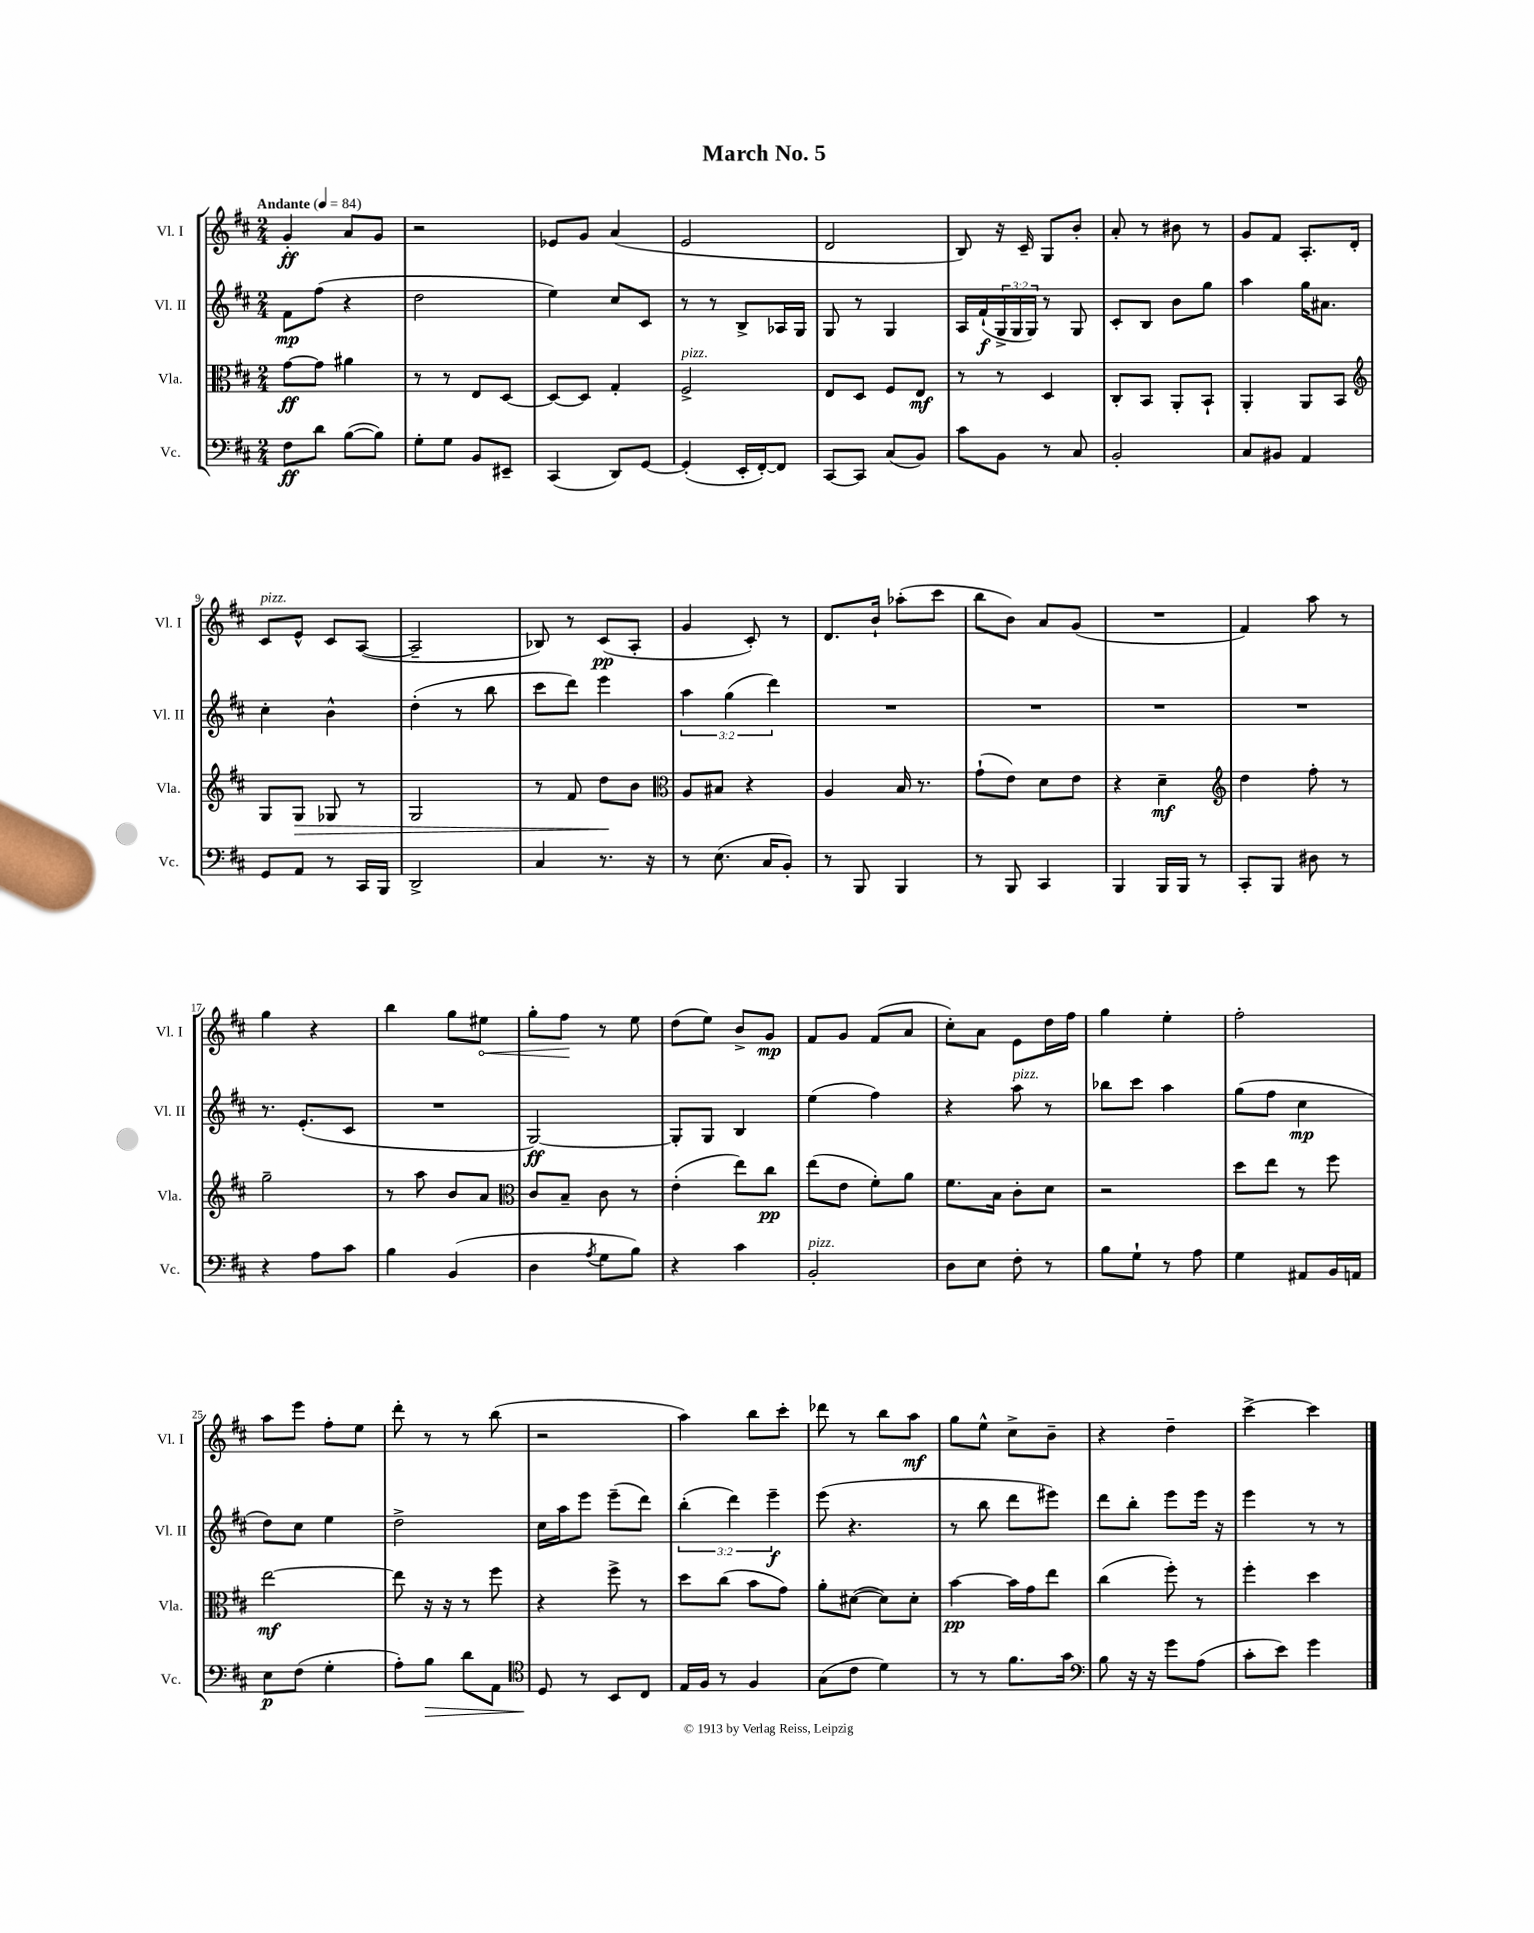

**kern	**dynam	**kern	**dynam	**kern	**dynam	**kern	**dynam
*part4	*part4	*part3	*part3	*part2	*part2	*part1	*part1
*staff4	*staff4	*staff3	*staff3	*staff2	*staff2	*staff1	*staff1
*I"Vc.	*	*I"Vla.	*	*I"Vl. II	*	*I"Vl. I	*
*I'Vc.	*	*I'Vla.	*	*I'Vl. II	*	*I'Vl. I	*
*clefF4	*	*clefC3	*	*clefG2	*	*clefG2	*
*k[f#c#]	*	*k[f#c#]	*	*k[f#c#]	*	*k[f#c#]	*
*M2/4	*	*M2/4	*	*M2/4	*	*M2/4	*
*MM84	*	*MM84	*	*MM84	*	*MM84	*
=1	=1	=1	=1	=1	=1	=1	=1
!	!	!	!	!	!	!LO:TX:a:B:t=Andante	!
8F#\L	ff	[8g\L	ff	8f#\L	mp	4g'/	ff
8d\J	.	8g\J]	.	(8ff#\J	.	.	.
([8B\L	.	4a#X\	.	4r	.	8a/L	.
8B\J])	.	.	.	.	.	8g/J	.
=2	=2	=2	=2	=2	=2	=2	=2
8G'\L	.	8r	.	2dd\	.	2r	.
8G\J	.	8r	.	.	.	.	.
8BB/L	.	8E/L	.	.	.	.	.
8EE#X~/J	.	[8D/J	.	.	.	.	.
=3	=3	=3	=3	=3	=3	=3	=3
(4CC#/	.	8D/L_	.	4ee\)	.	8e-X/L	.
.	.	8D/J]	.	.	.	8g/J	.
8DD/L)	.	4G'/	.	8cc#/L	.	(4a/	.
[8GG/J	.	.	.	8c#/J	.	.	.
=4	=4	=4	=4	=4	=4	=4	=4
!	!	!LO:TX:a:i:t=pizz.	!	!	!	!	!
(4GG'/]	.	2F#^/	.	8r	.	2e/	.
.	.	.	.	8r	.	.	.
16EE'/LL	.	.	.	8B^/L	.	.	.
[16FF#'/J)	.	.	.	.	.	.	.
8FF#/J]	.	.	.	16A-X/L	.	.	.
.	.	.	.	16G/JJ	.	.	.
=5	=5	=5	=5	=5	=5	=5	=5
[8CC#/L	.	8E/L	.	8G/	.	2d/	.
8CC#/J]	.	8D/J	.	8r	.	.	.
(8C#/L	.	8F#/L	.	4G/	.	.	.
8BB/J)	.	8E/J	mf	.	.	.	.
=6	=6	=6	=6	=6	=6	=6	=6
8c#\L	.	8r	.	16A/LL	.	8B/)	.
.	.	.	.	(16f#`/	f	.	.
8BB\J	.	8r	.	24G^/	.	16r	.
.	.	.	.	24G/	.	.	.
.	.	.	.	.	.	16c#~/	.
.	.	.	.	24G/JJ)	.	.	.
8r	.	4D/	.	8r	.	8G/L	.
8C#/	.	.	.	8G/	.	8b'/J	.
=7	=7	=7	=7	=7	=7	=7	=7
2BB'/	.	8C#'/L	.	8c#'/L	.	8a'/	.
.	.	8BB/J	.	8B/J	.	8r	.
.	.	8AA'/L	.	8b\L	.	8b#X\	.
.	.	8BB`/J	.	8gg\J	.	8r	.
=8	=8	=8	=8	=8	=8	=8	=8
8C#/L	.	4AA'/	.	4aa\	.	8g/L	.
8BB#X/J	.	.	.	.	.	8f#/J	.
4AA/	.	8AA/L	.	16gg\KL	.	8.A'/L	.
.	.	.	.	8.a#X\J	.	.	.
.	.	8BB/J	.	.	.	.	.
.	.	.	.	.	.	16d'/Jk	.
!!LO:LB:g=z
=9	=9	=9	=9	=9	=9	=9	=9
*	*	*clefG2	*	*	*	*	*
!	!	!	!	!	!	!LO:TX:a:i:t=pizz.	!
8GG/L	.	8G/L	.	4cc#'\	.	8c#/L	.
!	!	!	!LO:HP:b	!	!	!	!
8AA/J	.	8G/J	>	.	.	8e^^/J	.
8r	.	8G-X/	.	4b^^\	.	8c#/L	.
16CC#/LL	.	8r	.	.	.	([8A/J	.
16BBB/JJ	.	.	.	.	.	.	.
=10	=10	=10	=10	=10	=10	=10	=10
2DD^/	.	2G/	.	(4dd'\	.	2A~/]	.
.	.	.	.	8r	.	.	.
.	.	.	.	8bb\	.	.	.
=11	=11	=11	=11	=11	=11	=11	=11
4C#/	.	8r	.	8ccc#\L	.	8B-X/)	.
.	.	8f#/	.	8ddd\J)	.	8r	.
8.r	.	8dd\L	.	4eee\	.	(8c#/L	pp
.	.	8b\J	]	.	.	8A'/J	.
16r	.	.	.	.	.	.	.
=12	=12	=12	=12	=12	=12	=12	=12
*	*	*clefC3	*	*	*	*	*
8r	.	8A/L	.	6aa\	.	4g/	.
(8.E\	.	8B#X/J	.	.	.	.	.
.	.	.	.	(6gg\	.	.	.
.	.	4r	.	.	.	8c#'/)	.
16C#/KL	.	.	.	.	.	.	.
.	.	.	.	6ddd\)	.	.	.
8BB'/J)	.	.	.	.	.	8r	.
=13	=13	=13	=13	=13	=13	=13	=13
8r	.	4A/	.	2r	.	8.d/L	.
8BBB/	.	.	.	.	.	.	.
.	.	.	.	.	.	16b`/Jk	.
4BBB/	.	16B/	.	.	.	(8aa-X'\L	.
.	.	8.r	.	.	.	.	.
.	.	.	.	.	.	8ccc#\J	.
=14	=14	=14	=14	=14	=14	=14	=14
8r	.	(8g`\L	.	2r	.	8bb\L	.
8BBB/	.	8e\J)	.	.	.	8b\J)	.
4CC#/	.	8d\L	.	.	.	8a/L	.
.	.	8e\J	.	.	.	(8g/J	.
=15	=15	=15	=15	=15	=15	=15	=15
4BBB/	.	4r	.	2r	.	2r	.
16BBB/LL	.	4d~\	mf	.	.	.	.
16BBB/JJ	.	.	.	.	.	.	.
8r	.	.	.	.	.	.	.
=16	=16	=16	=16	=16	=16	=16	=16
*	*	*clefG2	*	*	*	*	*
8CC#'/L	.	4dd\	.	2r	.	4f#/)	.
8BBB/J	.	.	.	.	.	.	.
8D#X\	.	8ff#'\	.	.	.	8aa\	.
8r	.	8r	.	.	.	8r	.
!!LO:LB:g=z
=17	=17	=17	=17	=17	=17	=17	=17
4r	.	2gg~\	.	8.r	.	4gg\	.
.	.	.	.	(8.e'/L	.	.	.
8A\L	.	.	.	.	.	4r	.
8c#\J	.	.	.	8c#/J	.	.	.
=18	=18	=18	=18	=18	=18	=18	=18
4B\	.	8r	.	2r	.	4bb\	.
.	.	8aa\	.	.	.	.	.
(4BB/	.	8b/L	.	.	.	8gg\L	.
!	!	!	!	!	!	!	!LO:HP:b
.	.	8a/J	.	.	.	8ee#X\J	<
=19	=19	=19	=19	=19	=19	=19	=19
*	*	*clefC3	*	*	*	*	*
4D\	.	8c#/L	.	[2G/)	ff	8gg'\L	.
.	.	8B~/J	.	.	.	8ff#\J	.
8qA/	.	.	.	.	.	.	.
8G\L	.	8c#\	.	.	.	8r	[
8B\J)	.	8r	.	.	.	8ee\	.
=20	=20	=20	=20	=20	=20	=20	=20
4r	.	(4e'\	.	8G'/L]	.	(8dd\L	.
.	.	.	.	8G/J	.	8ee\J)	.
4c#\	.	8ee\L)	.	4B/	.	8b^/L	.
.	.	8cc#\J	pp	.	.	8g/J	mp
=21	=21	=21	=21	=21	=21	=21	=21
!LO:TX:a:i:t=pizz.	!	!	!	!	!	!	!
2BB'/	.	(8ee\L	.	(4ee\	.	8f#/L	.
.	.	8e\J	.	.	.	8g/J	.
.	.	8f#'\L)	.	4ff#\)	.	(8f#/L	.
.	.	8a\J	.	.	.	8a/J	.
=22	=22	=22	=22	=22	=22	=22	=22
8D\L	.	8.f#\L	.	4r	.	8cc#'\L)	.
8E\J	.	.	.	.	.	8a\J	.
.	.	16B\Jk	.	.	.	.	.
!	!	!	!	!LO:TX:a:i:t=pizz.	!	!	!
8F#'\	.	8c#'\L	.	8aa\	.	8e\L	.
8r	.	8d\J	.	8r	.	16dd\L	.
.	.	.	.	.	.	16ff#\JJ	.
=23	=23	=23	=23	=23	=23	=23	=23
8B\L	.	2r	.	8bb-X\L	.	4gg\	.
8G`\J	.	.	.	8ccc#\J	.	.	.
8r	.	.	.	4aa\	.	4ee'\	.
8A\	.	.	.	.	.	.	.
=24	=24	=24	=24	=24	=24	=24	=24
4G\	.	8dd\L	.	(8gg\L	.	2ff#'\	.
.	.	8ee\J	.	8ff#\J	.	.	.
8AA#X/L	.	8r	.	4cc#\	mp	.	.
16BB/L	.	8ff#\	.	.	.	.	.
16AAn/JJ	.	.	.	.	.	.	.
!!LO:LB:g=z
=25	=25	=25	=25	=25	=25	=25	=25
8E\L	p	[2ee\	mf	8dd\L)	.	8aa\L	.
(8F#\J	.	.	.	8cc#\J	.	8eee\J	.
4G'\	.	.	.	4ee\	.	8ff#'\L	.
.	.	.	.	.	.	8ee\J	.
=26	=26	=26	=26	=26	=26	=26	=26
8A'\L)	.	8ee\]	.	2dd^\	.	8ddd'\	.
!	!LO:HP:b	!	!	!	!	!	!
8B\J	>	16r	.	.	.	8r	.
.	.	16r	.	.	.	.	.
8d\L	.	8r	.	.	.	8r	.
8AA\J	.	8ff#\	.	.	.	(8bb\	.
=27	=27	=27	=27	=27	=27	=27	=27
*clefC4	*	*	*	*	*	*	*
8D/	.	4r	.	16cc#\LL	.	2r	.
.	.	.	.	16aa\J	.	.	.
8r	]	.	.	8eee\J	.	.	.
8BB/L	.	8ff#^\	.	(8eee~\L	.	.	.
8C#/J	.	8r	.	8ddd\J)	.	.	.
=28	=28	=28	=28	=28	=28	=28	=28
16E/LL	.	8dd\L	.	(6bb'\	.	4aa\)	.
16F#/JJ	.	.	.	.	.	.	.
8r	.	(8cc#\J	.	.	.	.	.
.	.	.	.	6ddd\)	.	.	.
4F#/	.	8b\L	.	.	.	8bb\L	.
.	.	.	.	6eee~\	f	.	.
.	.	8g\J)	.	.	.	8ccc#'\J	.
=29	=29	=29	=29	=29	=29	=29	=29
(8G\L	.	8a'\L	.	(8eee\	.	8ddd-X\	.
8c#\J	.	([8d#X\J	.	4.r	.	8r	.
4d\)	.	8d#\L])	.	.	.	8bb\L	.
.	.	8d#'\J	.	.	.	8aa\J	mf
=30	=30	=30	=30	=30	=30	=30	=30
8r	.	[4b\	pp	8r	.	8gg\L	.
8r	.	.	.	8bb\	.	8ee^^\J	.
8.f#\L	.	16b\LL]	.	8ddd\L	.	8cc#^\L	.
.	.	16g\J	.	.	.	.	.
.	.	8ee\J	.	8eee#X\J)	.	8b~\J	.
16g\Jk	.	.	.	.	.	.	.
=31	=31	=31	=31	=31	=31	=31	=31
*clefF4	*	*	*	*	*	*	*
8B\	.	(4cc#\	.	8ddd\L	.	4r	.
16r	.	.	.	8bb'\J	.	.	.
16r	.	.	.	.	.	.	.
8g\L	.	8ff#'\)	.	8eee\L	.	4dd~\	.
(8A\J	.	8r	.	16eee\Jk	.	.	.
.	.	.	.	16r	.	.	.
=32	=32	=32	=32	=32	=32	=32	=32
8c#'\L	.	4ff#'\	.	4eee\	.	[4ccc#^\	.
8e\J)	.	.	.	.	.	.	.
4g\	.	4dd\	.	8r	.	4ccc#\]	.
.	.	.	.	8r	.	.	.
==	==	==	==	==	==	==	==
*-	*-	*-	*-	*-	*-	*-	*-
